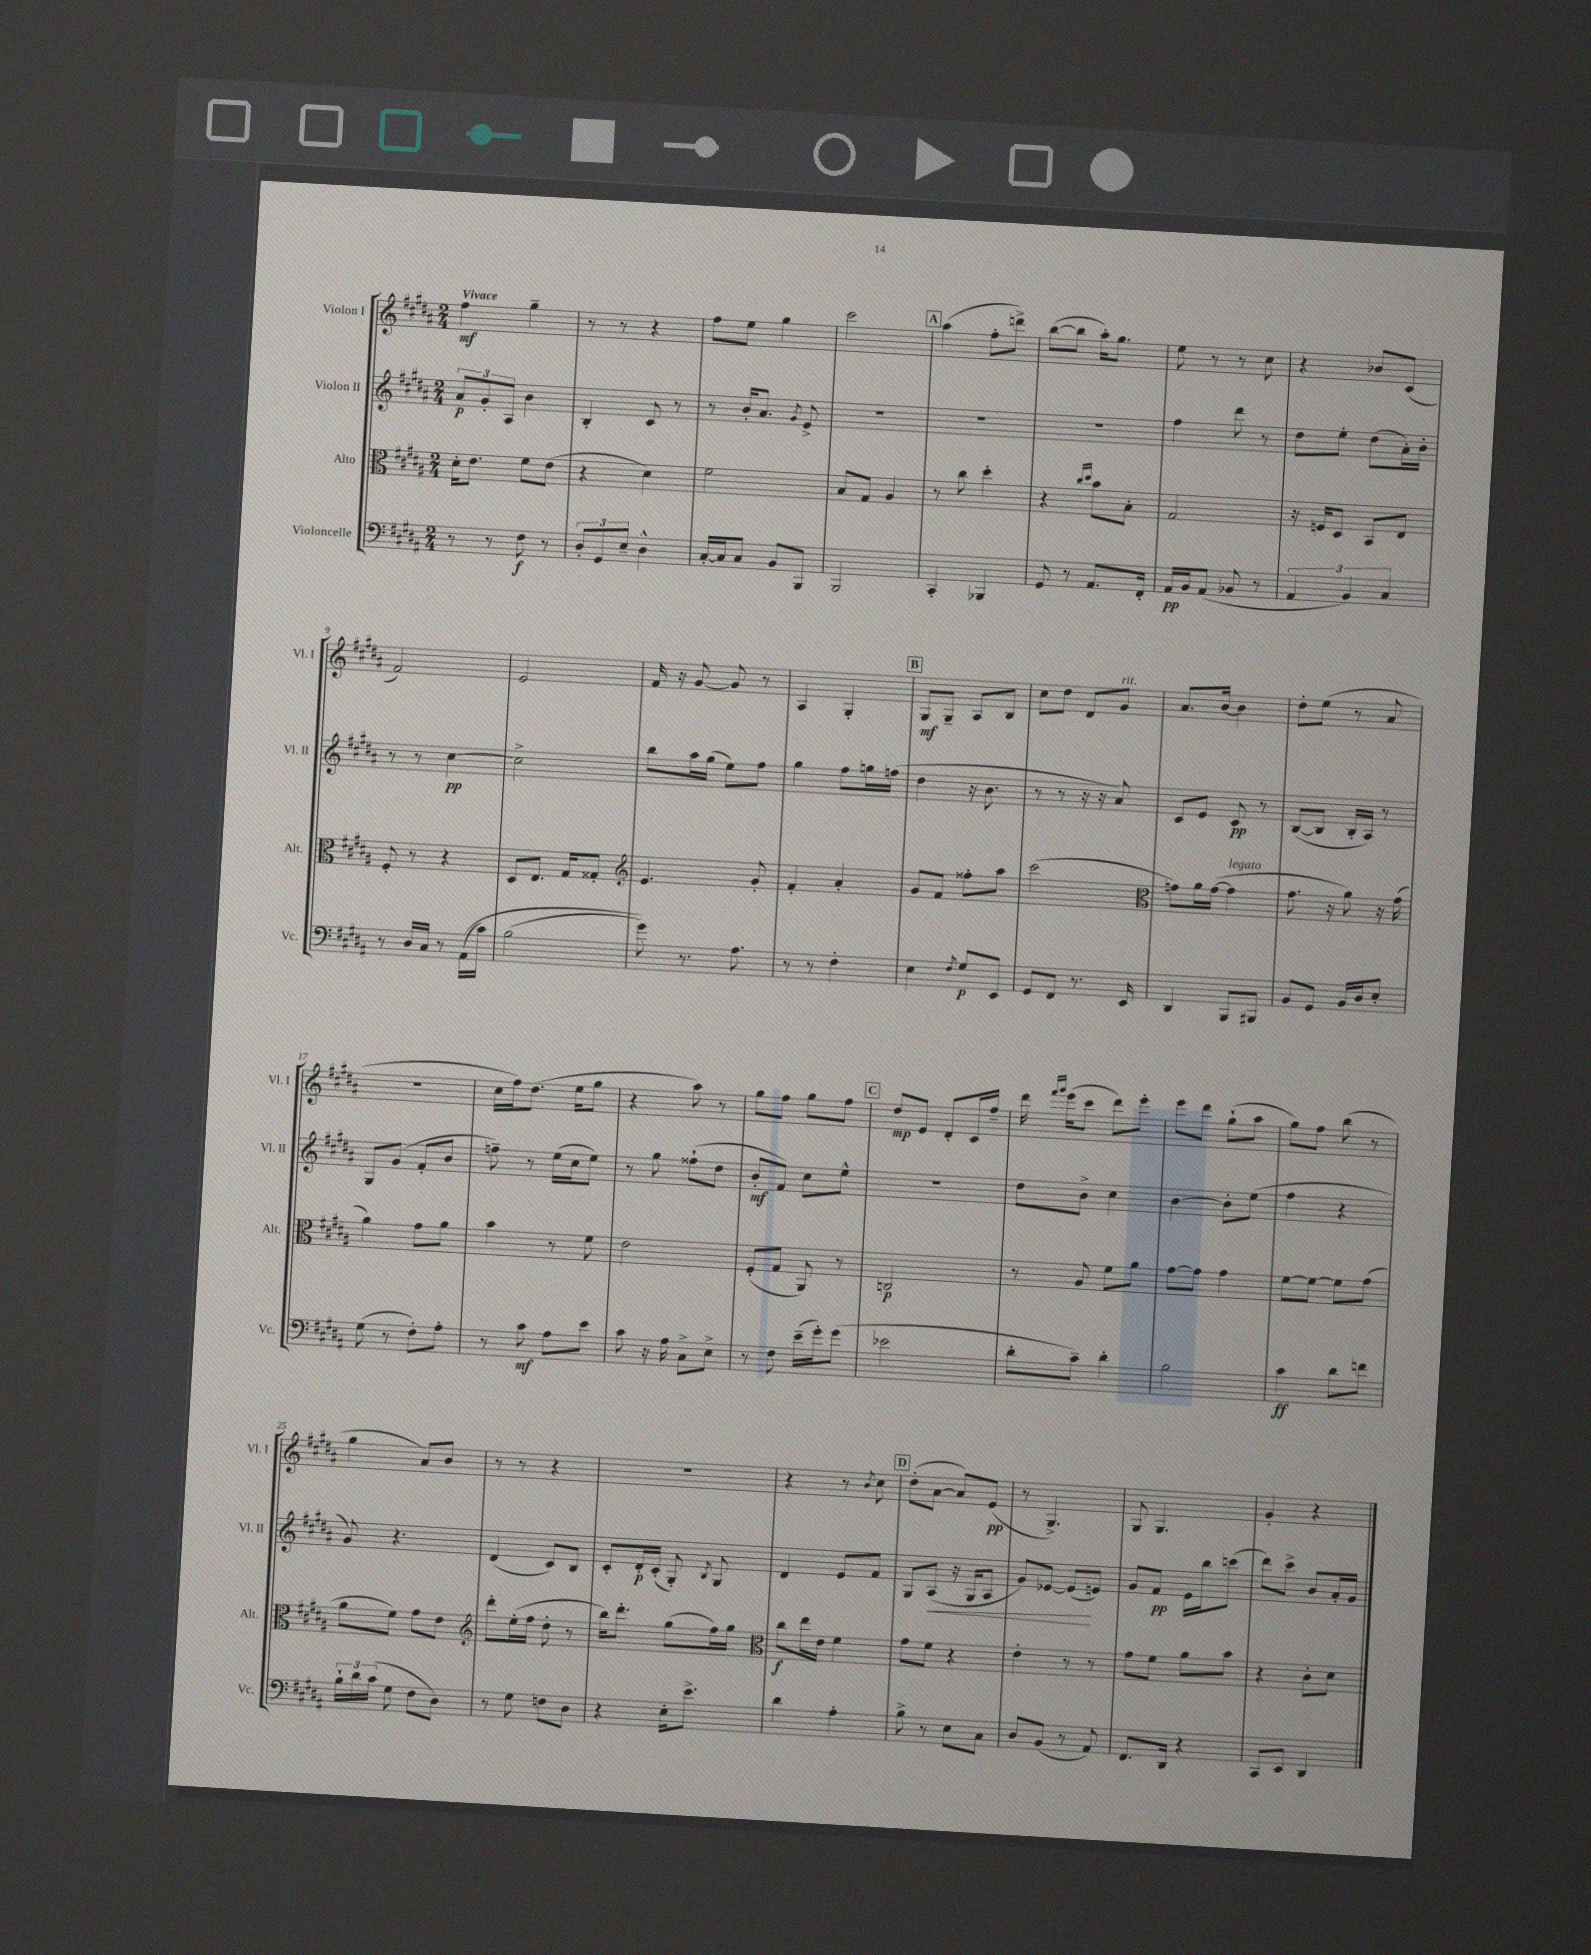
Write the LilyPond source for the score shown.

<<
\new StaffGroup <<
\new Staff = "s0" \with { instrumentName = "Violon I" shortInstrumentName = "Vl. I" } {
    \clef treble \key b \major \numericTimeSignature \time 2/4 \tempo "Vivace"
    \autoBeamOff fis''4\mf gis''4-- |
    r8 r8 r4 |
    fis''8[ e''8] gis''4 |
    cis'''2 |
    \mark \markup { \box "A" } ais''4( fis''8[-. d'''8]->) |
    b''8[~( b''8] ais''16[-.) gis''8.] |
    e''8 r8 r8 cis''8 |
    r4 bes'8[ cis'8]( |
    fis'2) |
    e'2 |
    fis'16 r16 gis'8~ gis'8 r8 |
    ais4 gis4-. |
    \mark \markup { \box "B" } gis8[\mf gis8]-- ais8[ b8] |
    cis''8[ dis''8] dis'8[ gis'8]^\markup { \italic "rit." } |
    ais'8.[ b'16]~ b'4 |
    dis''8[-. e''8]( r8 ais'8 |
    R2 |
    cis''16[ fis''16) dis''8.]( e''16[ gis''8] |
    r4 ais''8) r8 |
    gis''8[ fis''8] gis''8[ fis''8] |
    \mark \markup { \box "C" } dis''8[\mp e'8] dis'8[-. cis'16 fis''16]-- |
    dis'''16 \grace { fis'''16[ gis'''16] } e'''16[( cis'''8] dis'''8[) e'''8]-. |
    e'''8[ dis'''8] gis''8[-!( ais''8] |
    gis''8[) fis''8] b''8( r8 |
    gis''4 ais'8[) b'8] |
    r8 r8 r4 |
    R2 |
    r4 r8 \acciaccatura { b'8 } cis''8 |
    \mark \markup { \box "D" } dis''8[-.( ais'8]~ ais'8[) e'8]\pp( |
    r8 gis4.->) |
    gis8 gis4. |
    gis'4-. r4 \bar "|." |
}
\new Staff = "s1" \with { instrumentName = "Violon II" shortInstrumentName = "Vl. II" } {
    \clef treble \key b \major \numericTimeSignature \time 2/4
    \autoBeamOff \tuplet 3/2 { ais'8[\p gis'8-. ais8] } b'4 |
    b4-. cis'8 r8 |
    r8 b'16[-. ais'8.] \acciaccatura { gis'8 } e'8-> |
    R2 |
    \mark \markup { \box "A" } R2 |
    R2 |
    fis''4 dis'''8 r8 |
    dis''8[ e''8]-. dis''8[( ais'16-.) b'16]-. |
    r8 r8 cis''4~\pp |
    cis''2-> |
    b''8[ ais''16 gis''16]( e''8[) fis''8] |
    gis''4 fis''8[ g''16 f''16]( |
    \mark \markup { \box "B" } dis''4 r16 b'8. |
    r8 r8 r16 r16 ais'8) |
    cis'8[ e'8] cis'8\pp r8 |
    b8[~( b8] b16[-. ais16]) r8 |
    gis8[ gis'8]( fis'8[-. b'8] |
    f''8--) r8 e''16[( cis''16 e''8]) |
    r8 gis''8 fisis''8[-!( dis''8] |
    b'8[-.\mf fis'8]) cis''8[ e''8]-^ |
    \mark \markup { \box "C" } R2 |
    dis''8[ b'8]-> cis''4 |
    b'4~ b'8[-. e''8]( |
    fis''4 r4 |
    gis'8) r4. |
    dis'4( cis'8[) b8] |
    cis'8[-. dis'16-.\p cis'16]-.( gis8-.) \acciaccatura { b8 } gis8 |
    dis'4 e'8[ fis'8] |
    \mark \markup { \box "D" } gis8[ ais8]\<( r16 gis16[ ais8] |
    gis'8[) ees'8]~ ees'8[\!( e'8]) |
    gis'8[ fis'8]\pp e'16[ b''16 c'''8]( |
    dis'''8[) cis'''8]-> b'8[ ais'16-. gis'16] \bar "|." |
}
\new Staff = "s2" \with { instrumentName = "Alto" shortInstrumentName = "Alt." } {
    \clef alto \key b \major \numericTimeSignature \time 2/4
    \autoBeamOff dis'16[-. e'8.] fis'8[ e'8]( |
    r4 dis'4) |
    fis'2 |
    b8[ gis8] ais4 |
    \mark \markup { \box "A" } r8 cis''8 dis''4-. |
    r4 \grace { cis''16[ dis''16] } b'8[ b8]-. |
    gis2 |
    r16 f16[ dis8] b,8[ e8] |
    fis8-. r8 r4 |
    dis8[ e8.] gis16[ gisis8]-. |
    \clef treble e'4. gis'8-. |
    fis'4-. ais'4-. |
    \mark \markup { \box "B" } gis'8[ fis'8] fisis''8[-. ais''8] |
    cis'''2( |
    \clef alto g'8[) ais'16 g'16]~( g'4^\markup { \italic "legato" } |
    gis'8. r16 ais'8) r16 gis'16( |
    ais'4) gis'8[ ais'8] |
    b'4 r8 fis'8 |
    e'2 |
    fis8[-.( gis8] ais,8) r8 |
    \mark \markup { \box "C" } c2\p |
    r8 ais8 fis'8[ ais'8] |
    gis'8[~ gis'8] gis'4 |
    fis'8[~ fis'8]~ fis'8[ gis'8]( |
    ais'8[ fis'8]) gis'8[ e'8] |
    \clef treble dis'''8[-. e''16-.( fis''16] dis''8-. r8 |
    b''16[) dis'''8.]-. gis''8[( fis''16) gis''16] |
    \clef alto cis''8[\f e''16 e'16] fis'4 |
    \mark \markup { \box "D" } gis'8[ fis'8] r4 |
    e'4-. r8 r8 |
    gis'8[ fis'8] ais'8[ b'8] |
    r4 cis'8[-. dis'8] \bar "|." |
}
\new Staff = "s3" \with { instrumentName = "Violoncelle" shortInstrumentName = "Vc." } {
    \clef bass \key b \major \numericTimeSignature \time 2/4
    \autoBeamOff r8 r8 fis8\f r8 |
    \tuplet 3/2 { dis8[-. gis,8 e8]-- } dis4-^ |
    cis16[~-. cis16 cis8] b,8[ b,,8] |
    b,,2 |
    \mark \markup { \box "A" } cis,4-. bes,,4 |
    gis,8 r8 ais,8.[ fis,16]-. |
    ais,16[\pp b,16 ais,8]( bes,8 r8 |
    \tuplet 3/2 { ais,4 b,4) cis4 } |
    r8 dis16[ cis16] r8 ais,16[(\( cis'16]) |
    b2( |
    gis'8)\) r8. ais8. |
    r8 r8 fis4-. |
    \mark \markup { \box "B" } e4 \acciaccatura { fis8 } gis8[\p e,8] |
    gis,8[ fis,8] r8. e,16 |
    dis,4 b,,8[ bis,,8] |
    b,8[ gis,8] b,16[ dis16 e8]-. |
    gis8( r8 fis8[-.) ais8]-. |
    r8 cis'8\mf ais8[ e'8] |
    cis'8 r16 ais16 cis8[-> e8]-> |
    r8 fis8 e'16[--( gis'16-.) gis'8]( |
    \mark \markup { \box "C" } ees'2 |
    dis'8[-. cis'8]--) dis'4-. |
    b2 |
    cis'4\ff dis'8[ f'8] |
    \tuplet 3/2 { b16[-! dis'16 cis'16]( } gis8 fis8[ dis8]) |
    r8 gis8 f8[ dis8] |
    r4 e16[-. e'8.]-> |
    dis'4 ais4-. |
    \mark \markup { \box "D" } b8-> r8 e8[ cis8] |
    dis8[ b,8]( r8 ais,8) |
    fis,8.[ dis,16] r4 |
    cis,8[ e,8] dis,4 \bar "|." |
}
>>
>>
